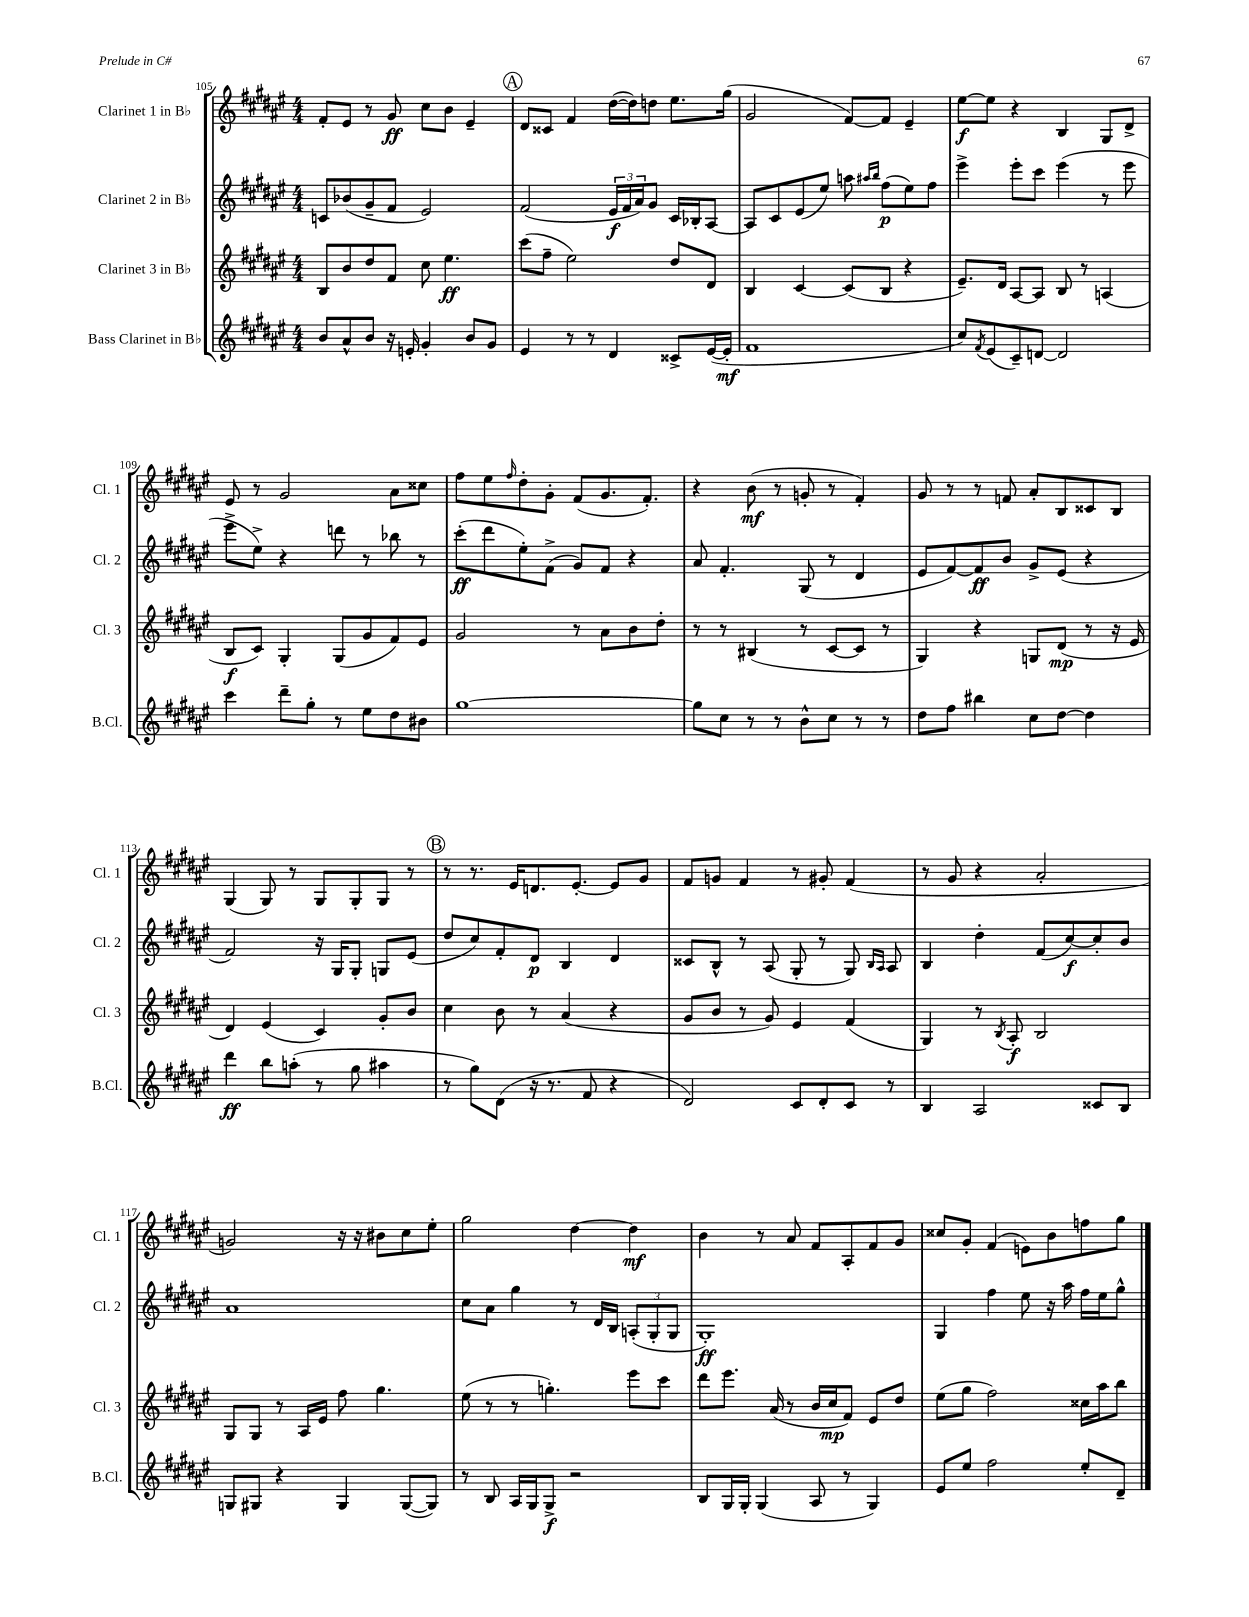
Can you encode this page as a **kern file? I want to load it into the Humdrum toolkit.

**kern	**dynam	**kern	**dynam	**kern	**dynam	**kern	**dynam
*part4	*part4	*part3	*part3	*part2	*part2	*part1	*part1
*staff4	*staff4	*staff3	*staff3	*staff2	*staff2	*staff1	*staff1
*I"Bass Clarinet in B♭	*	*I"Clarinet 3 in B♭	*	*I"Clarinet 2 in B♭	*	*I"Clarinet 1 in B♭	*
*I'B.Cl.	*	*I'Cl. 3	*	*I'Cl. 2	*	*I'Cl. 1	*
*clefG2	*	*clefG2	*	*clefG2	*	*clefG2	*
*k[f#c#g#d#a#e#]	*	*k[f#c#g#d#a#e#]	*	*k[f#c#g#d#a#e#]	*	*k[f#c#g#d#a#e#]	*
*M4/4	*	*M4/4	*	*M4/4	*	*M4/4	*
=105	=105	=105	=105	=105	=105	=105	=105
8b/L	.	8B/L	.	8cn/L	.	8f#'/L	.
8a#^^/	.	8b/	.	(8b-X/	.	8e#/J	.
8b/J	.	8dd#/	.	8g#~/	.	8r	.
16r	.	8f#/J	.	8f#/J	.	8g#/	ff
16en'/	.	.	.	.	.	.	.
4g#'/	.	8cc#\	.	2e#/)	.	8cc#\L	.
.	.	4.ee#\	ff	.	.	8b\J	.
8b/L	.	.	.	.	.	4e#~/	.
8g#/J	.	.	.	.	.	.	.
!!LO:REH:place=s1:t=A
=106	=106	=106	=106	=106	=106	=106	=106
4e#/	.	(8ccc#\L	.	(2f#/	.	8d#/L	.
.	.	8ff#~\J	.	.	.	8c##X/J	.
8r	.	2ee#\)	.	.	.	4f#/	.
8r	.	.	.	.	.	.	.
4d#/	.	.	.	24e#/LL	f	([16dd#\LL	.
.	.	.	.	24f#/	.	.	.
.	.	.	.	.	.	16dd#\J])	.
.	.	.	.	24a#/J)	.	.	.
.	.	.	.	8g#/J	.	8ddn\J	.
8c##X^/L	.	8dd#/L	.	16c#/LL	.	8.ee#\L	.
.	.	.	.	16B-X'/J	.	.	.
([16e#/L	.	8d#/J	.	[8A#/J	.	.	.
16e#'/JJ]	mf	.	.	.	.	(16gg#\Jk	.
=107	=107	=107	=107	=107	=107	=107	=107
1f#	.	4B/	.	8A#/L]	.	2g#/	.
.	.	.	.	8c#/	.	.	.
.	.	[4c#/	.	(8e#/	.	.	.
.	.	.	.	8ee#/J)	.	.	.
.	.	(8c#/L]	.	8aan\	.	[8f#/L)	.
.	.	.	.	16qqaa#X/LL	.	.	.
.	.	.	.	16qqbb/JJ	.	.	.
.	.	8B/J	.	(8ff#\L	p	8f#/J]	.
.	.	4r	.	8ee#\)	.	4e#~/	.
.	.	.	.	8ff#\J	.	.	.
=108	=108	=108	=108	=108	=108	=108	=108
8cc#/L)	.	8.e#~/L)	.	4eee#^\	.	[8ee#\L	f
8qf#/	.	.	.	.	.	.	.
(8e#/	.	.	.	.	.	8ee#\J]	.
.	.	16d#/Jk	.	.	.	.	.
8c#~/)	.	[8A#/L	.	8eee#'\L	.	4r	.
[8dn/J	.	8A#/J]	.	8ccc#\J	.	.	.
2d/]	.	8B/	.	(4eee#\	.	4B/	.
.	.	8r	.	.	.	.	.
.	.	(4An/	.	8r	.	8G#/L	.
.	.	.	.	8eee#\	.	8d#^/J	.
!!LO:LB:g=z
=109	=109	=109	=109	=109	=109	=109	=109
4ccc#\	.	8B/L	f	8eee#^\L	.	8e#/	.
.	.	8c#/J)	.	8ee#^\J)	.	8r	.
8ddd#~\L	.	4G#'/	.	4r	.	2g#/	.
8gg#'\J	.	.	.	.	.	.	.
8r	.	(8G#/L	.	8dddn\	.	.	.
8ee#\L	.	8g#/	.	8r	.	.	.
8dd#\	.	8f#/)	.	8bb-X\	.	8a#\L	.
8b#X\J	.	8e#/J	.	8r	.	8cc##X\J	.
=110	=110	=110	=110	=110	=110	=110	=110
[1gg#	.	2g#/	.	(8ccc#'\L	ff	8ff#\L	.
.	.	.	.	8ddd#\	.	8ee#\	.
.	.	.	.	.	.	16qqff#/	.
.	.	.	.	8ee#'\)	.	8dd#'\	.
.	.	.	.	(8f#^\J	.	8g#'\J	.
.	.	8r	.	8g#/L)	.	(8f#/L	.
.	.	8a#\L	.	8f#/J	.	8.g#/	.
.	.	8b\	.	4r	.	.	.
.	.	.	.	.	.	8.f#'/J)	.
.	.	8dd#'\J	.	.	.	.	.
=111	=111	=111	=111	=111	=111	=111	=111
8gg#\L]	.	8r	.	8a#/	.	4r	.
8cc#\J	.	8r	.	4.f#'/	.	.	.
8r	.	(4B#X/	.	.	.	(8b\	mf
8r	.	.	.	.	.	8r	.
8b^^\L	.	8r	.	(8G#/	.	8gn'/	.
8cc#\J	.	[8c#/L	.	8r	.	8r	.
8r	.	8c#/J]	.	4d#/	.	4f#'/)	.
8r	.	8r	.	.	.	.	.
=112	=112	=112	=112	=112	=112	=112	=112
8dd#\L	.	4G#/)	.	8e#/L	.	8g#/	.
8ff#\J	.	.	.	[8f#/)	.	8r	.
4bb#X\	.	4r	.	8f#/]	ff	8r	.
.	.	.	.	8b/J	.	8fn/	.
8cc#\L	.	8Gn/L	.	8g#^/L	.	8a#'/L	.
[8dd#\J	.	(8d#/J	mp	(8e#/J	.	8B/	.
4dd#\]	.	8r	.	4r	.	8c##X/	.
.	.	16r	.	.	.	8B/J	.
.	.	16e#/	.	.	.	.	.
!!LO:LB:g=z
=113	=113	=113	=113	=113	=113	=113	=113
4ddd#\	ff	4d#/)	.	2f#/)	.	(4G#/	.
8bb\L	.	(4e#/	.	.	.	8G#/)	.
(8aan'\J	.	.	.	.	.	8r	.
8r	.	4c#/)	.	16r	.	8G#/L	.
.	.	.	.	16G#/KL	.	.	.
8gg#\	.	.	.	8G#'/J	.	8G#'/	.
4aa#X\	.	8g#'/L	.	8Gn/L	.	8G#/J	.
.	.	8b/J	.	(8e#/J	.	8r	.
!!LO:REH:place=s1:t=B
=114	=114	=114	=114	=114	=114	=114	=114
8r	.	4cc#\	.	8dd#/L	.	8r	.
8gg#\L)	.	.	.	8cc#/)	.	8.r	.
(8d#\J	.	8b\	.	8f#'/	.	.	.
.	.	.	.	.	.	16e#/KL	.
16r	.	8r	.	8d#/J	p	8.dn/	.
8.r	.	.	.	.	.	.	.
.	.	(4a#/	.	4B/	.	.	.
.	.	.	.	.	.	[8.e#'/J	.
8f#/	.	.	.	.	.	.	.
4r	.	4r	.	4d#/	.	8e#/L]	.
.	.	.	.	.	.	8g#/J	.
=115	=115	=115	=115	=115	=115	=115	=115
2d#/)	.	8g#/L	.	8c##X/L	.	8f#/L	.
.	.	8b/J	.	8B^^/J	.	8gn/J	.
.	.	8r	.	8r	.	4f#/	.
.	.	8g#/)	.	(8A#/	.	.	.
8c#/L	.	4e#/	.	8G#'/	.	8r	.
8d#'/	.	.	.	8r	.	8g#X'/	.
8c#/J	.	(4f#/	.	8G#/)	.	(4f#/	.
.	.	.	.	16qqB/LL	.	.	.
.	.	.	.	16qqA#/JJ	.	.	.
8r	.	.	.	8A#/	.	.	.
=116	=116	=116	=116	=116	=116	=116	=116
4B/	.	4G#/)	.	4B/	.	8r	.
.	.	.	.	.	.	8g#/	.
2A#/	.	8r	.	4dd#'\	.	4r	.
.	.	8qB/	.	.	.	.	.
.	.	8A#'/	f	.	.	.	.
.	.	2B/	.	(8f#/L	.	2a#'/	.
.	.	.	.	[8cc#/)	f	.	.
8c##X/L	.	.	.	8cc#'/]	.	.	.
8B/J	.	.	.	8b/J	.	.	.
!!LO:LB:g=z
=117	=117	=117	=117	=117	=117	=117	=117
8Gn/L	.	8G#/L	.	1a#	.	2gn/)	.
8G#X/J	.	8G#/J	.	.	.	.	.
4r	.	8r	.	.	.	.	.
.	.	16A#/LL	.	.	.	.	.
.	.	16e#/JJ	.	.	.	.	.
4G#/	.	8ff#\	.	.	.	16r	.
.	.	.	.	.	.	16r	.
.	.	4.gg#\	.	.	.	8b#X\L	.
([8G#/L	.	.	.	.	.	8cc#\	.
8G#/J])	.	.	.	.	.	8ee#'\J	.
=118	=118	=118	=118	=118	=118	=118	=118
8r	.	(8ee#\	.	8cc#\L	.	2gg#\	.
8B/	.	8r	.	8a#\J	.	.	.
16A#/LL	.	8r	.	4gg#\	.	.	.
16G#/J	.	.	.	.	.	.	.
8G#^/J	f	4.ggn'\)	.	.	.	.	.
2r	.	.	.	8r	.	[4dd#\	.
.	.	.	.	16d#/LL	.	.	.
.	.	.	.	16B/JJ	.	.	.
.	.	8eee#\L	.	(12An'/L	.	4dd#\]	mf
.	.	.	.	12G#'/	.	.	.
.	.	8ccc#\J	.	.	.	.	.
.	.	.	.	12G#/J	.	.	.
=119	=119	=119	=119	=119	=119	=119	=119
8B/L	.	8ddd#\L	.	1G#')	ff	4b\	.
16G#/L	.	8.eee#\J	.	.	.	.	.
16G#'/JJ	.	.	.	.	.	.	.
(4G#/	.	.	.	.	.	8r	.
.	.	(16a#/	.	.	.	.	.
.	.	8r	.	.	.	8a#/	.
8A#/	.	16b/LL	.	.	.	8f#/L	.
.	.	16cc#/J	mp	.	.	.	.
8r	.	8f#/J)	.	.	.	8A#'/	.
4G#/)	.	8e#/L	.	.	.	8f#/	.
.	.	8dd#/J	.	.	.	8g#/J	.
=120	=120	=120	=120	=120	=120	=120	=120
8e#/L	.	(8ee#\L	.	4G#/	.	8cc##X/L	.
8ee#/J	.	8gg#\J	.	.	.	8g#'/J	.
2ff#\	.	2ff#\)	.	4ff#\	.	(4f#/	.
.	.	.	.	8ee#\	.	8en\L)	.
.	.	.	.	16r	.	8b\	.
.	.	.	.	16aa#\	.	.	.
8ee#'/L	.	16cc##X\LL	.	16ff#\LL	.	8ffn\	.
.	.	16aa#\J	.	16ee#\J	.	.	.
8d#~/J	.	8bb\J	.	8gg#^^\J	.	8gg#\J	.
==	==	==	==	==	==	==	==
*-	*-	*-	*-	*-	*-	*-	*-
